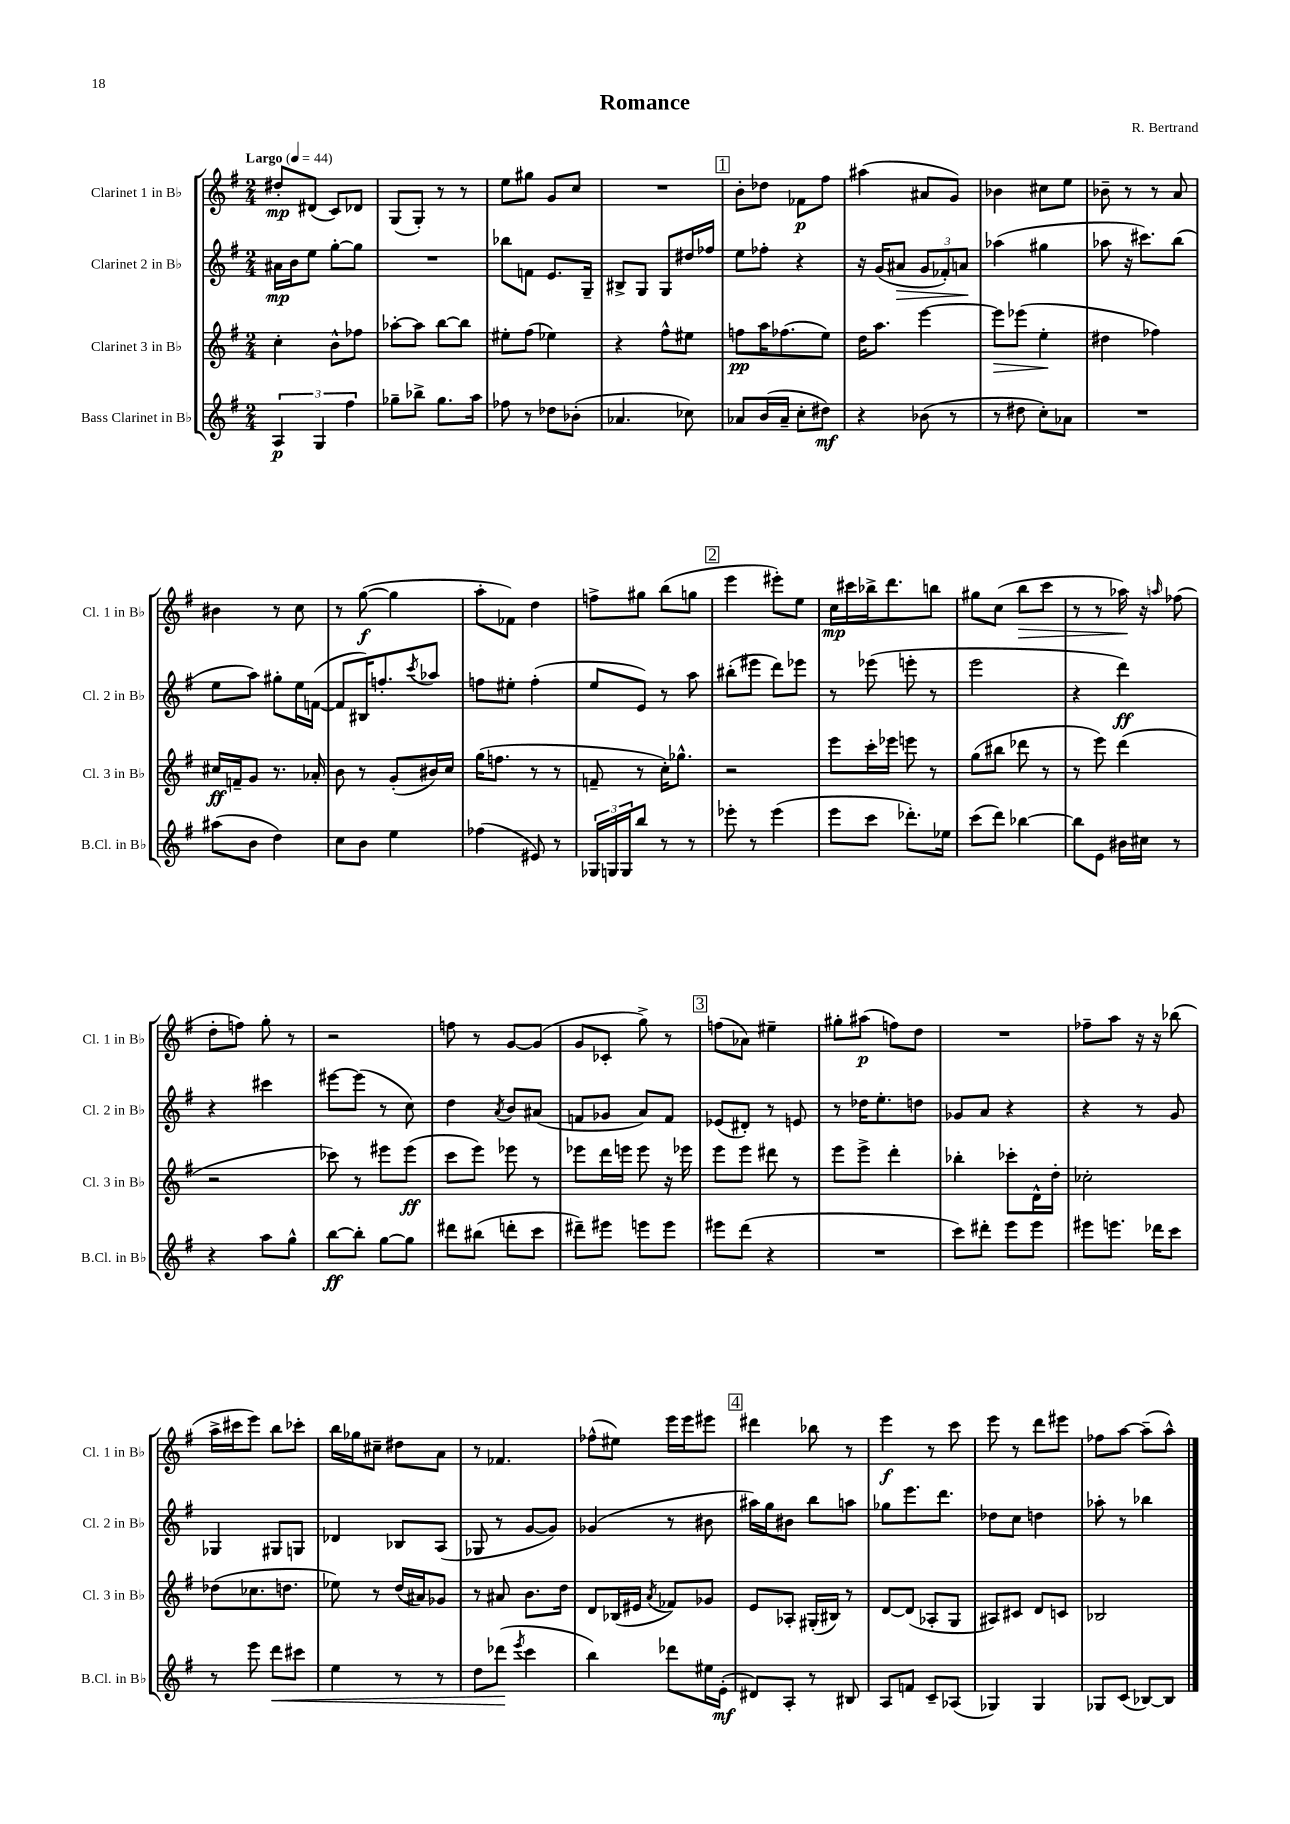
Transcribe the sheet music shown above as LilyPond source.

\header { title = "Romance" composer = "R. Bertrand" }
<<
\new StaffGroup <<
\new Staff = "s0" \with { instrumentName = "Clarinet 1 in Bb" shortInstrumentName = "Cl. 1 in Bb" } {
    \clef treble \key g \major \numericTimeSignature \time 2/4 \tempo "Largo" 4 = 44
    dis''8-.\mp dis'8( c'8) des'8 |
    g8( g8-.) r8 r8 |
    e''8 gis''8 g'8 c''8 |
    R2 |
    \mark \markup { \box "1" } b'8-. des''8 fes'8\p fis''8 |
    ais''4( ais'8 g'8) |
    bes'4 cis''8 e''8 |
    bes'8-- r8 r8 a'8 |
    bis'4 r8 c''8 |
    r8 g''8~\f( g''4 |
    a''8-. fes'8) d''4 |
    f''8-> gis''8 b''8( g''8 |
    \mark \markup { \box "2" } e'''4 eis'''8-.) e''8 |
    c''16\mp cis'''16 bes''16-> d'''8. b''8 |
    gis''8 c''8( b''8\> c'''8 |
    r8 r8 aes''16\!) r16 \grace { a''16 } fes''8( |
    d''8-. f''8) g''8-. r8 |
    r2 |
    f''8 r8 g'8~ g'8( |
    g'8 ces'8-. g''8->) r8 |
    \mark \markup { \box "3" } f''8( aes'8) eis''4-- |
    gis''8-. ais''8\p( f''8) d''8 |
    R2 |
    fes''8-- a''8 r16 r16 bes''8( |
    a''16-> cis'''16 e'''8) b''8 ces'''8-. |
    b''16 ges''16 cis''8-- dis''8 a'8 |
    r8 fes'4. |
    fes''8-^( eis''8) e'''16 e'''16 eis'''8 |
    \mark \markup { \box "4" } dis'''4 bes''8 r8 |
    e'''4\f r8 c'''8 |
    e'''8 r8 d'''8 eis'''8 |
    fes''8 a''8~ a''8--( a''8-^) \bar "|." |
}
\new Staff = "s1" \with { instrumentName = "Clarinet 2 in Bb" shortInstrumentName = "Cl. 2 in Bb" } {
    \clef treble \key g \major \numericTimeSignature \time 2/4
    ais'16\mp b'16 e''8 g''8~-. g''8 |
    R2 |
    bes''8 f'8 e'8. g16-- |
    bis8-> g8 g8 dis''16 fes''16 |
    \mark \markup { \box "1" } e''8 fes''8-. r4 |
    r16 g'16( ais'8\> \tuplet 3/2 { g'8 fes'8-.) a'8\! } |
    aes''4( gis''4 |
    aes''8 r16 cis'''8.) b''8( |
    e''8 a''8) gis''8-. e''16 f'16~( |
    f'8 bis16) f''8.-. \acciaccatura { c'''8 } aes''8 |
    f''8 eis''8-. f''4-.( |
    e''8 e'8) r8 a''8 |
    \mark \markup { \box "2" } bis''8-.( eis'''8 d'''8) ees'''8 |
    r8 ees'''8( e'''8-. r8 |
    e'''2 |
    r4 d'''4\ff) |
    r4 cis'''4 |
    eis'''8~ eis'''8( r8 c''8) |
    d''4 \acciaccatura { a'8 } b'8 ais'8( |
    f'8 ges'8 a'8) f'8 |
    \mark \markup { \box "3" } ees'8( dis'8-.) r8 e'8 |
    r8 des''16 e''8.-. d''8 |
    ges'8 a'8 r4 |
    r4 r8 g'8 |
    ges4 gis8 g8 |
    des'4 bes8 a8( |
    ges8 r8 g'8~ g'8) |
    ges'4( r8 bis'8 |
    \mark \markup { \box "4" } ais''16) g''16 bis'8 b''8 a''8 |
    ges''8 e'''8. d'''8. |
    des''8 c''8 d''4 |
    aes''8-. r8 bes''4 \bar "|." |
}
\new Staff = "s2" \with { instrumentName = "Clarinet 3 in Bb" shortInstrumentName = "Cl. 3 in Bb" } {
    \clef treble \key g \major \numericTimeSignature \time 2/4
    c''4-. b'8-^ fes''8 |
    aes''8~-. aes''8 b''8~ b''8 |
    eis''8-. fis''8( ees''4) |
    r4 fis''8-^ eis''8 |
    \mark \markup { \box "1" } f''8\pp a''16 fes''8.( e''8) |
    d''16 a''8. e'''4~ |
    e'''8\> ees'''8( e''4-.\! |
    dis''4 fes''4) |
    cis''16\ff f'16-- g'8 r8. aes'16-. |
    b'8 r8 g'8-.( bis'16) c''16 |
    g''16( f''8. r8 r8 |
    f'8-- r8 c''16-.) ges''8.-^ |
    \mark \markup { \box "2" } r2 |
    e'''8 c'''16-. ees'''16 e'''8 r8 |
    g''8( bis''8 des'''8 r8 |
    r8 e'''8) d'''4( |
    r2 |
    ces'''8) r8 eis'''8 eis'''8\ff( |
    c'''8 e'''8) ees'''8 r8 |
    ees'''8 d'''16 e'''16 e'''8 r16 ees'''16 |
    \mark \markup { \box "3" } e'''8 e'''8 dis'''8 r8 |
    e'''8 e'''8-> d'''4-. |
    bes''4-. ces'''8-. d'16-^ d''16-. |
    ces''2-. |
    des''8( ces''8. d''8. |
    ees''8) r8 d''16( ais'16) ges'8 |
    r8 ais'8 b'8. d''16 |
    d'8 bes16( eis'16 \acciaccatura { a'8 } fes'8) ges'8 |
    \mark \markup { \box "4" } e'8 aes8-. gis16-.( bis16) r8 |
    d'8~ d'8( aes8-. g8 |
    ais8) cis'8 d'8 c'8 |
    bes2 \bar "|." |
}
\new Staff = "s3" \with { instrumentName = "Bass Clarinet in Bb" shortInstrumentName = "B.Cl. in Bb" } {
    \clef treble \key g \major \numericTimeSignature \time 2/4
    \tuplet 3/2 { a4\p g4 fis''4 } |
    ges''8-- bes''8-> ges''8. a''16 |
    fes''8 r8 des''8 bes'8-.( |
    aes'4. ces''8) |
    \mark \markup { \box "1" } aes'8 b'16( aes'16-- c''8-. dis''8\mf) |
    r4 bes'8( r8 |
    r8 dis''8 c''8-.) aes'8 |
    R2 |
    ais''8( b'8 d''4) |
    c''8 b'8 e''4 |
    fes''4( eis'8) r8 |
    \tuplet 3/2 { ges16 g16 g16 } b''8 r8 r8 |
    \mark \markup { \box "2" } ees'''8-. r8 ees'''4( |
    e'''8 c'''8 des'''8.-.) ees''16 |
    c'''8( d'''8) bes''4~ |
    bes''8 e'8 bis'16 cis''16 r8 |
    r4 a''8 g''8-^ |
    b''8~\ff b''8-. g''8~ g''8 |
    dis'''8 bis''8( d'''8-. c'''8 |
    dis'''8--) eis'''8 e'''8 e'''8 |
    \mark \markup { \box "3" } eis'''8 d'''8( r4 |
    R2 |
    c'''8) dis'''8-. e'''8 e'''8 |
    eis'''8 e'''8. des'''16 c'''8 |
    r8 e'''8 d'''8\< cis'''8 |
    e''4 r8 r8 |
    d''8 des'''8\!( \acciaccatura { e'''8 } c'''4 |
    b''4) des'''8 eis''16 e'16-.\mf( |
    \mark \markup { \box "4" } dis'8) a8-. r8 bis8 |
    a8 f'8 c'8-- aes8( |
    ges4) ges4 |
    ges8 c'8( bes8~) bes8 \bar "|." |
}
>>
>>
\layout { \context { \Score \remove "Bar_number_engraver" } }
